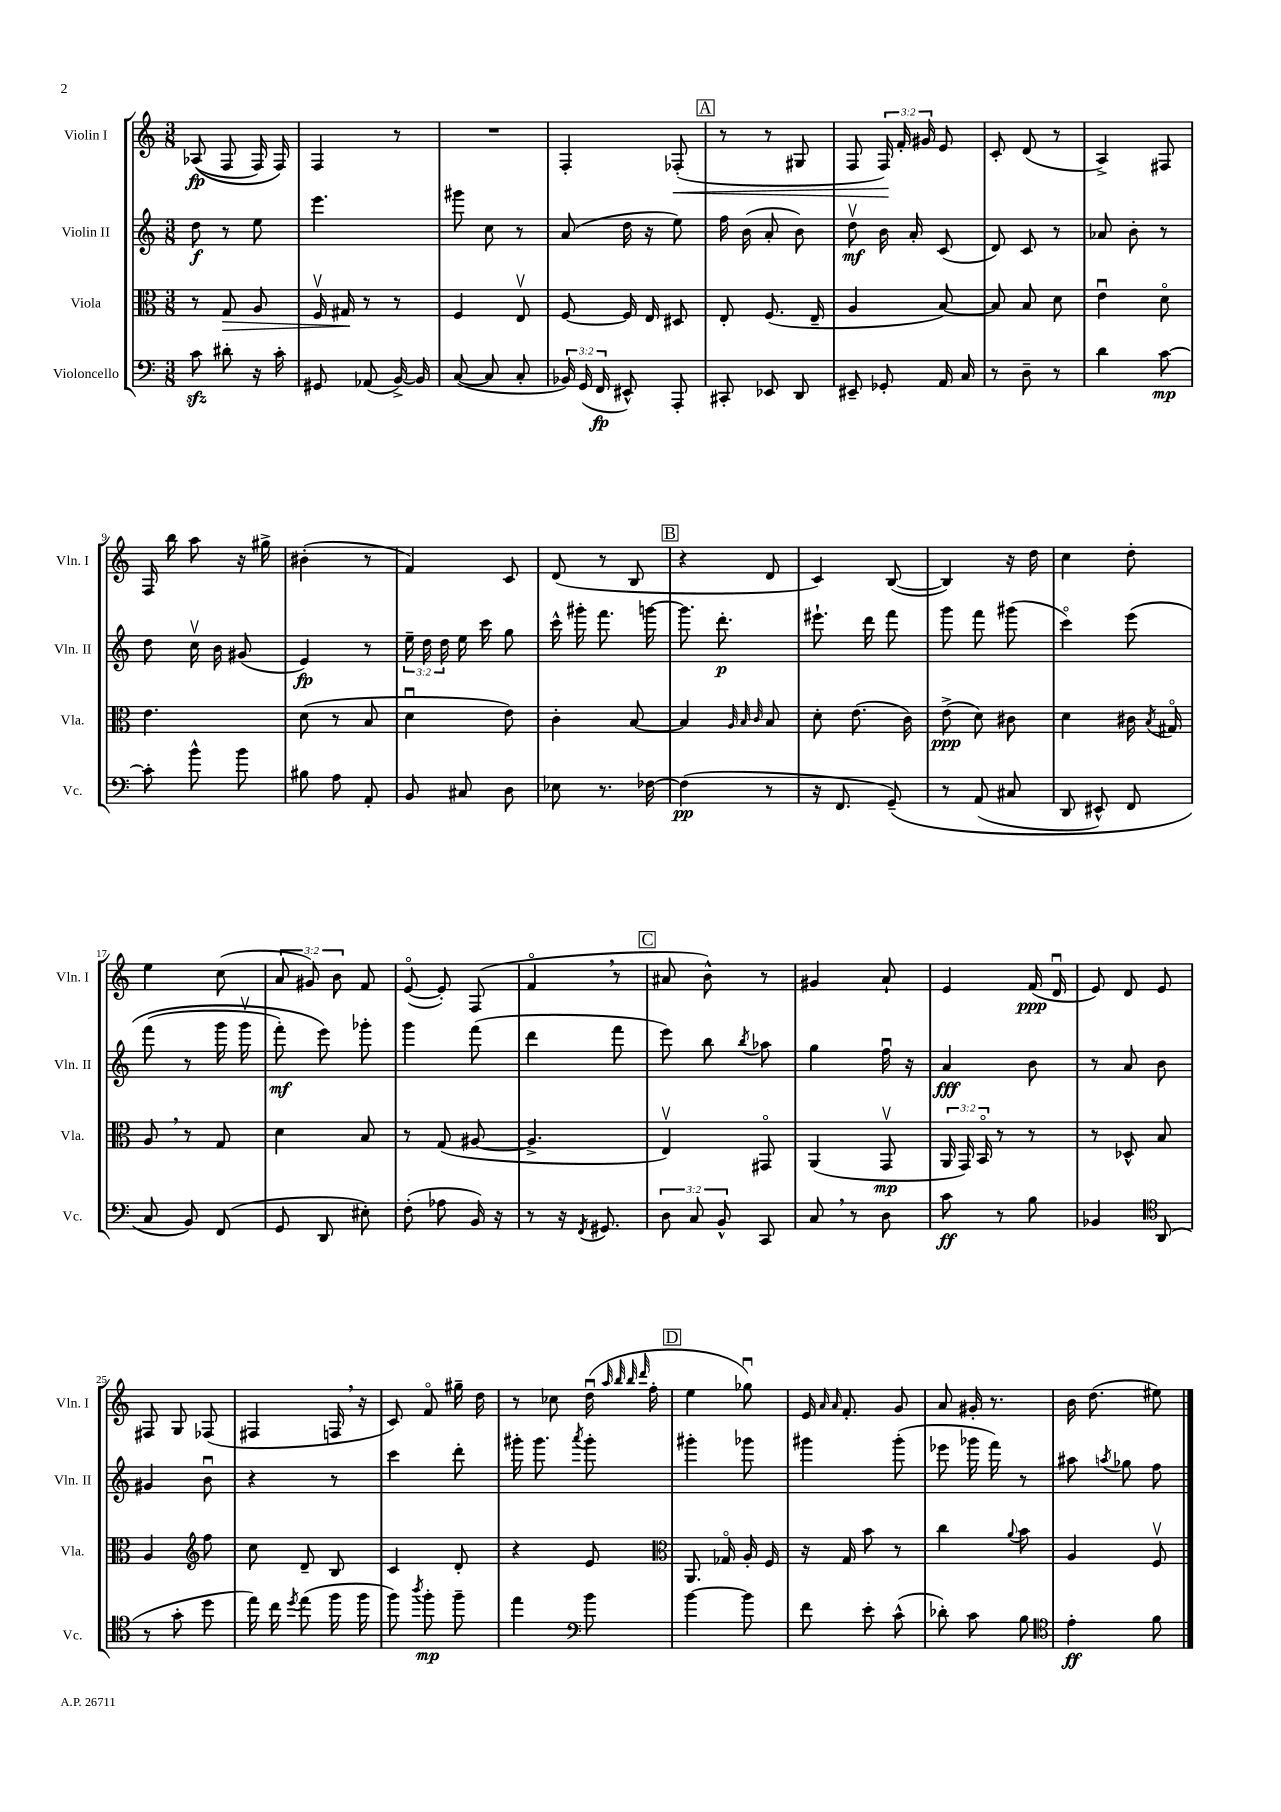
<<
\new StaffGroup <<
\new Staff = "s0" \with { instrumentName = "Violin I" shortInstrumentName = "Vln. I" } {
    \clef treble \key c \major \numericTimeSignature \time 3/8 \override Staff.TupletNumber.text = #tuplet-number::calc-fraction-text
    \autoBeamOff aes8\fp(\( f8 f16) f16\) |
    f4 r8 |
    R4. |
    f4-. fes8-.\<( |
    \mark \markup { \box "A" } r8 r8 gis8 |
    f8 \tuplet 3/2 { f16\!) f'16-. gis'16 } e'8 |
    c'8-. d'8( r8 |
    a4->) fis8 |
    f16 b''16 a''8 r16 gis''16-> |
    bis'4-.( r8 |
    f'4) c'8 |
    d'8( r8 b8 |
    \mark \markup { \box "B" } r4 d'8 |
    c'4) b8~( |
    b4) r16 d''16 |
    c''4 d''8-. |
    e''4 c''8( |
    \tuplet 3/2 { a'8 gis'8) b'8 } f'8 |
    e'8~\flageolet( e'8-.) f8( |
    f'4\flageolet \breathe r8 |
    \mark \markup { \box "C" } ais'8 b'8-^) r8 |
    gis'4 a'8-! |
    e'4 f'16\ppp( d'16\downbow |
    e'8) d'8 e'8 |
    fis8 g8 fes8( |
    fis4 f16 \breathe r16 |
    c'8) f'8\flageolet gis''16-- d''16 |
    r8 ces''8 d''16\downbow( \grace { a''32 b''32 b''32 d'''32 } f''16-. |
    \mark \markup { \box "D" } e''4 ges''8\downbow) |
    e'16 \grace { a'16 a'16 } f'8.-. g'8 |
    a'8 gis'16-. r8. |
    b'16 d''8.( eis''8) \bar "|." |
}
\new Staff = "s1" \with { instrumentName = "Violin II" shortInstrumentName = "Vln. II" } {
    \clef treble \key c \major \numericTimeSignature \time 3/8 \override Staff.TupletNumber.text = #tuplet-number::calc-fraction-text
    \autoBeamOff d''8\f r8 e''8 |
    e'''4. |
    gis'''8 c''8 r8 |
    a'8( d''16 r16 e''8) |
    \mark \markup { \box "A" } f''16 b'16( a'8-. b'8) |
    d''8\upbow\mf b'16 a'16-. c'8( |
    d'8) c'8 r8 |
    aes'8 b'8-. r8 |
    d''8 c''16\upbow b'16 gis'8( |
    e'4\fp) r8 |
    \tuplet 3/2 { e''16-- d''16 d''16 } e''16 c'''16 g''8 |
    c'''16-^ gis'''16-. f'''8. g'''16~ |
    \mark \markup { \box "B" } g'''8. d'''8.-.\p |
    eis'''8.-! d'''16 f'''8 |
    g'''8 f'''8 gis'''8( |
    c'''4\flageolet) e'''8\( |
    f'''8( r8 g'''16 g'''16\upbow |
    f'''8-.\mf) e'''8\) ges'''8-. |
    g'''4 f'''8( |
    d'''4 f'''8 |
    \mark \markup { \box "C" } e'''8) b''8 \acciaccatura { b''8 } aes''8 |
    g''4 f''16\downbow r16 |
    a'4\fff b'8 |
    r8 a'8 b'8 |
    gis'4 b'8\downbow |
    r4 r8 |
    c'''4 d'''8-. |
    gis'''16-. gis'''8. \acciaccatura { a'''8 } gis'''8-. |
    \mark \markup { \box "D" } gis'''4-. ges'''8 |
    gis'''4 gis'''8-.( |
    ees'''8 ges'''16 f'''16) r8 |
    ais''8 \acciaccatura { a''8 } ges''8 f''8 \bar "|." |
}
\new Staff = "s2" \with { instrumentName = "Viola" shortInstrumentName = "Vla." } {
    \clef alto \key c \major \numericTimeSignature \time 3/8 \override Staff.TupletNumber.text = #tuplet-number::calc-fraction-text
    \autoBeamOff r8 g8\> a8 |
    f16\upbow gis16\! r8 r8 |
    f4 e8\upbow |
    f8~ f16 e16 dis8 |
    \mark \markup { \box "A" } e8-. f8.( e16-- |
    a4 b8~) |
    b8 b8 d'8 |
    e'4\downbow d'8\flageolet |
    e'4. |
    d'8( r8 b8 |
    d'4\downbow e'8) |
    c'4-. b8~ |
    \mark \markup { \box "B" } b4 \grace { a32 b32 c'32 } b8 |
    d'8-. e'8.( c'16) |
    e'8->\ppp( d'8) cis'8 |
    d'4 cis'16 \acciaccatura { b8 } gis16\flageolet |
    a8 \breathe r8 g8 |
    d'4 b8 |
    r8 g8( ais8~ |
    ais4.-> |
    \mark \markup { \box "C" } e4\upbow) gis,8\flageolet |
    a,4( g,8\upbow\mp |
    \tuplet 3/2 { a,16 g,16) b,16\flageolet } r8 r8 |
    r8 des8-^ b8 |
    a4 \clef treble f''8 |
    c''8 d'8-- b8 |
    c'4 d'8-. |
    r4 e'8 |
    \mark \markup { \box "D" } \clef alto a,8. ges16\flageolet a16-. f16 |
    r16 g16 b'8 r8 |
    c''4 \appoggiatura { a'8 } b'8 |
    a4 f8\upbow \bar "|." |
}
\new Staff = "s3" \with { instrumentName = "Violoncello" shortInstrumentName = "Vc." } {
    \clef bass \key c \major \numericTimeSignature \time 3/8 \override Staff.TupletNumber.text = #tuplet-number::calc-fraction-text
    \autoBeamOff c'8\sfz dis'8-. r16 c'16-. |
    gis,8 aes,8( b,16~->) b,16 |
    c8~( c8 c8-. |
    \tuplet 3/2 { bes,16) g,16( f,16\fp } eis,8-^) a,,8-. |
    \mark \markup { \box "A" } cis,8-. ees,8 d,8 |
    eis,8-- ges,8-. a,16 c16 |
    r8 d8-- r8 |
    d'4 c'8~\mp |
    c'8-. b'8-^ b'8 |
    bis8 a8 a,8-. |
    b,8 cis8 d8 |
    ees8 r8. fes16~ |
    \mark \markup { \box "B" } fes4\pp( r8 |
    r16 f,8. g,8--)\( |
    r8 a,8( cis8 |
    d,8 eis,8-^) f,8 |
    c8 b,8\) f,8( |
    g,8 d,8 eis8-.) |
    f8-.( aes8 b,16) r16 |
    r8 r16 \acciaccatura { f,8 } gis,8. |
    \mark \markup { \box "C" } \tuplet 3/2 { d8 c8 b,8-^ } c,8 |
    c8 \breathe r8 d8 |
    c'8\ff r8 b8 |
    bes,4 \clef tenor a,8( |
    r8 g'8-. d''8 |
    e''16) c''16 \acciaccatura { d''8 } e''8( f''16 f''16 |
    f''8) \acciaccatura { a''8 } f''8-.\mp f''8-- |
    e''4 \clef bass b'8 |
    \mark \markup { \box "D" } b'4~ b'8 |
    f'8 e'8-. c'8-^( |
    des'8-.) c'8 b8 |
    \clef tenor e'4-.\ff f'8 \bar "|." |
}
>>
>>
